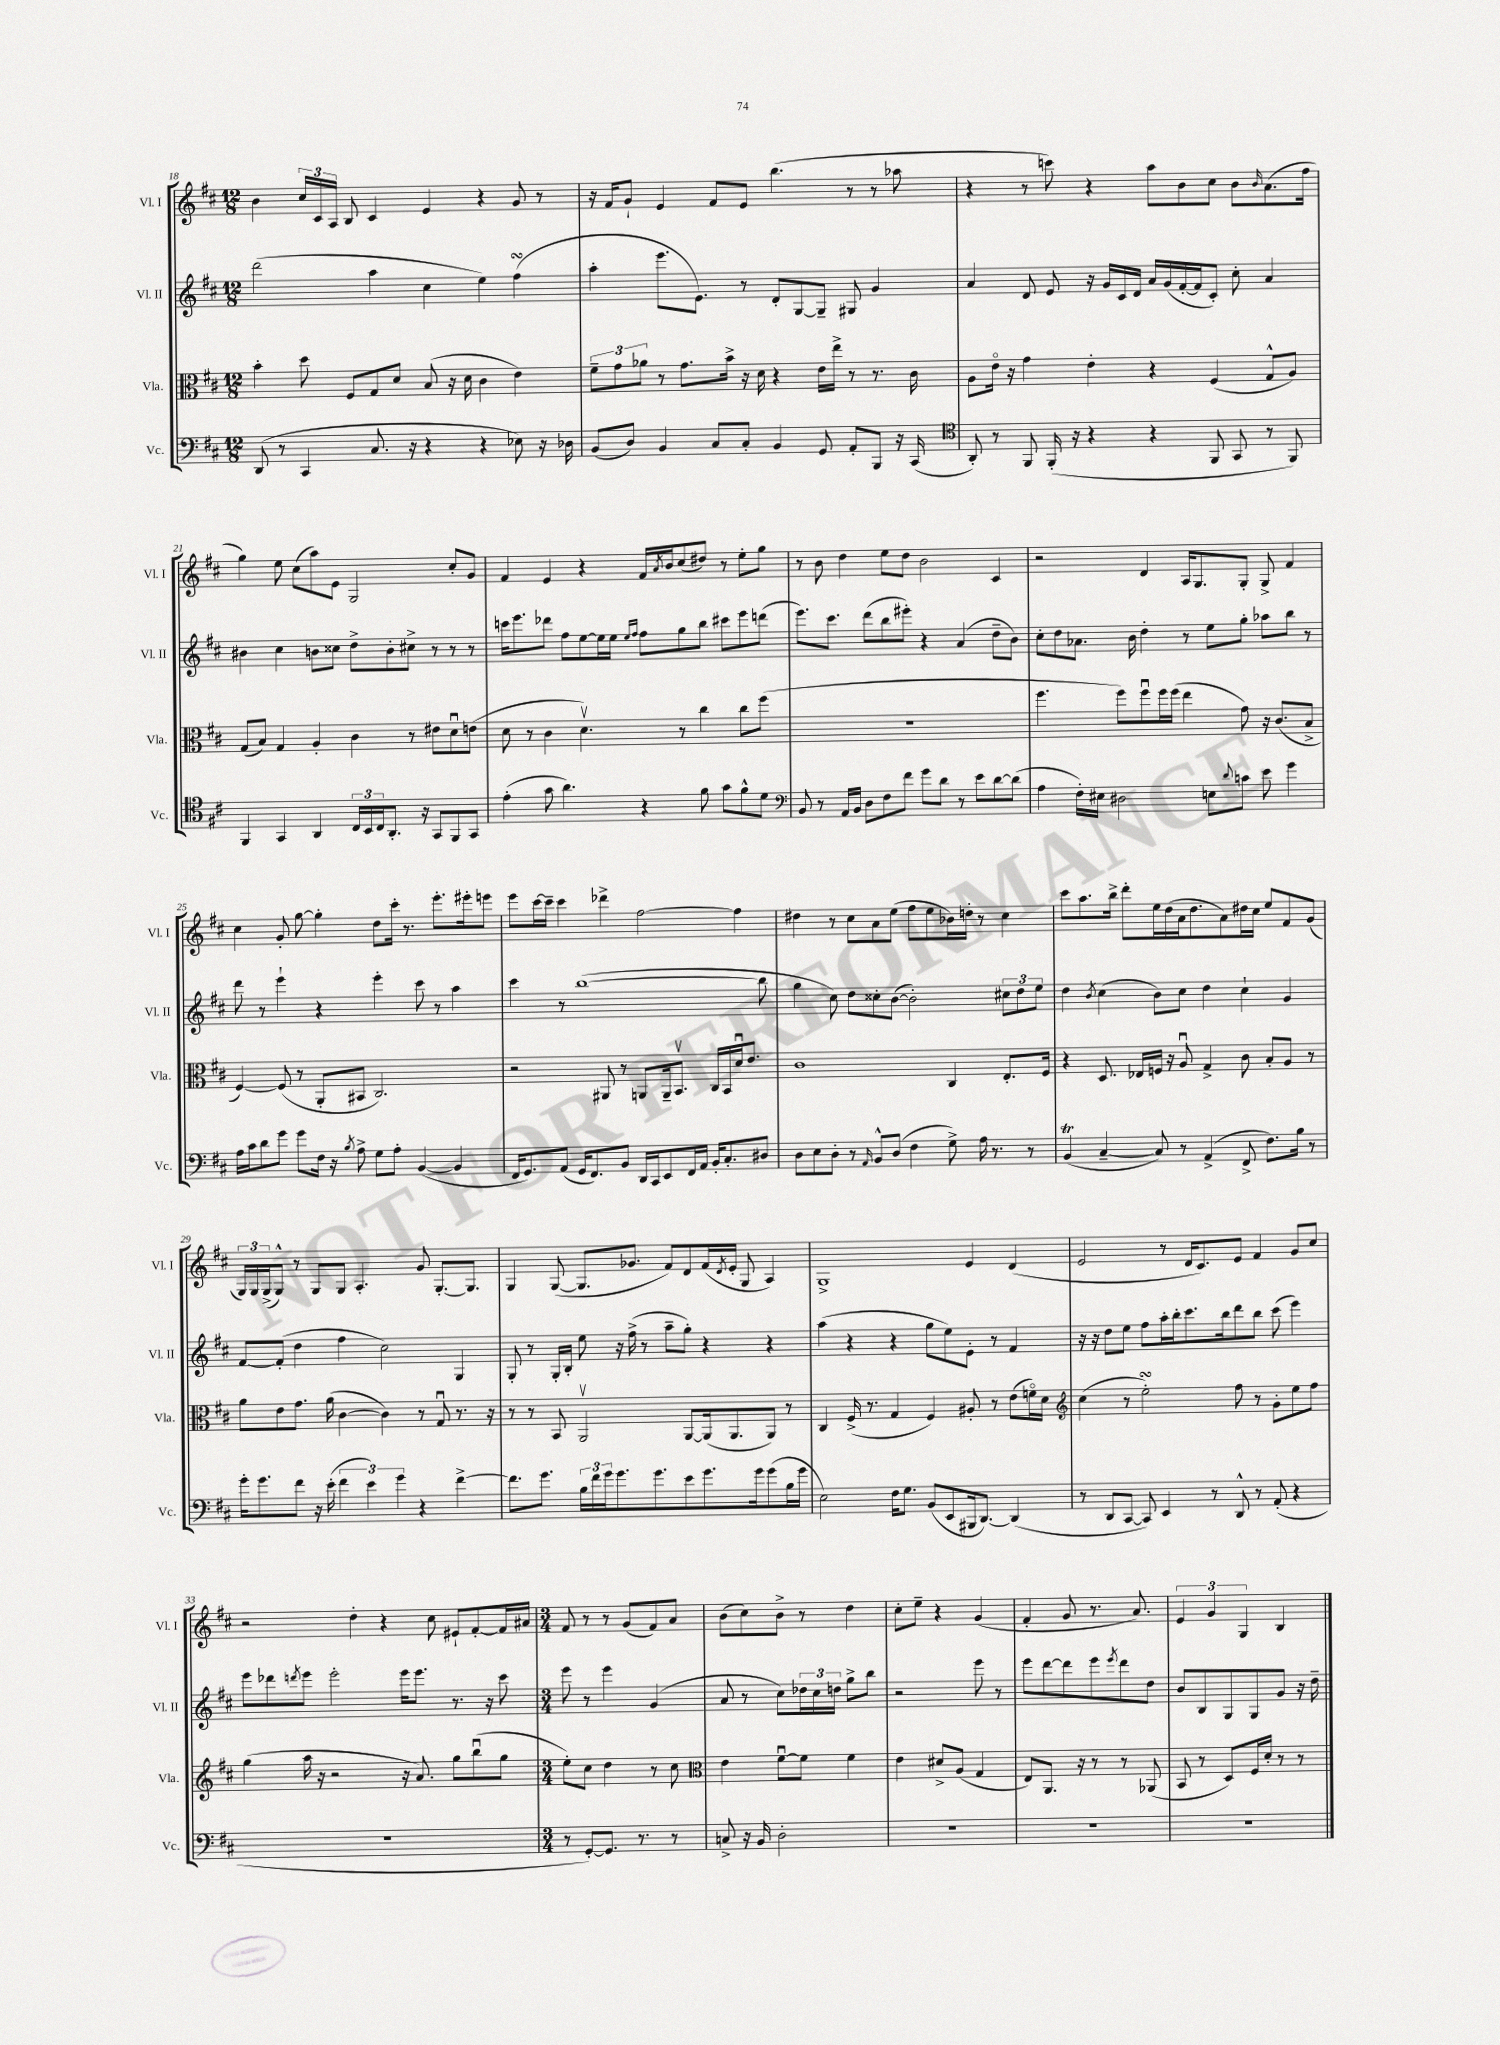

**kern	**kern	**kern	**kern
*staff4	*staff3	*staff2	*staff1
*clefF4	*clefC3	*clefG2	*clefG2
*k[f#c#]	*k[f#c#]	*k[f#c#]	*k[f#c#]
*M12/8	*M12/8	*M12/8	*M12/8
(8DD	4b'	(2ddd	4b
8r	.	.	.
4CC#	8dd	.	24cc#
.	.	.	24c#
.	.	.	24A
.	8F#	.	8B
8.C#	8G	4aa	4c#
.	8d	.	.
16r	.	.	.
4r	(8B	4cc#	4e
.	16r	.	.
.	16d	.	.
4r	4c#	4ee)	4r
8E-)	4e)	(4ff#	8g
16r	.	.	8r
16D-	.	.	.
=	=	=	=
(8BB	12f#~	4aa'	16r
.	.	.	16f#
.	12g	.	.
8D)	.	.	8g`
.	12a-	.	.
4BB	8r	8.eee	4e
.	8.g	.	.
.	.	8.e)	.
8C#	.	.	8f#
.	16b^	.	.
8C#'	16r	8r	8e
.	16d	.	.
4BB	4r	8d'	(4.bb
.	.	[8G	.
8GG	16e	8G~]	.
.	16ee^	.	.
8AA'	8r	8G#	8r
8BBB	8.r	4g	8r
16r	.	.	8aa-
(16CC#	16c#	.	.
=	=	=	=
*clefC4	*	*	*
8AA')	8A	4a	4r
8r	16eo	.	.
.	16r	.	.
8FF#	4g	8d	8r
(16FF#'	.	8e	8ccc)
16r	.	.	.
4r	4e'	16r	4r
.	.	16g	.
.	.	16c#	.
.	.	16d	.
4r	4r	16a	8aa
.	.	(16g	.
.	.	[16f#'	8b
.	.	16f#]	.
8FF#	(4F#	8c#')	8cc#
8GG	.	8cc#'	8b
.	.	.	16qqb
8r	8G^^	4a	(8.a
8FF#)	8A)	.	.
.	.	.	16ff#
=	=	=	=
4FF#	(8G	4b#	4gg)
.	8B)	.	.
4GG	4G	4cc#	8ee
.	.	.	(8cc#
4AA	4A'	8b	8aa)
.	.	8cc##	8e
24C#	4c#	8dd^	2G
24BB	.	.	.
24C#	.	.	.
8.AA'	.	8b'	.
.	8r	8cc#^	.
16r	.	.	.
8GG	8e#	8r	.
8FF#	8du	8r	8cc#'
8GG	(8e	8r	8g
=	=	=	=
(4e'	8d	16ccc	4f#
.	.	8.eee	.
.	8r	.	.
8g	4c#	8ddd-	4e
4.a)	.	8ff#	.
.	4.dv)	[8ee	4r
.	.	16ee]	.
.	.	16ee	.
.	.	16qqee	.
.	.	16qqff#	.
4r	.	8ff#	16f#
.	.	.	8qa
.	.	.	16b
.	8r	8gg	(8cc#
8f#	4cc#	8bb	8dd#)
8g	.	8ccc#	8r
8f#^^	8cc#	8eee	8ee'
8d	(8ff#	(8ddd	8gg
=	=	=	=
*clefF4	*	*	*
8BB	1.r	8.eee)	8r
8r	.	.	8b
.	.	8.ccc#	.
16AA	.	.	4dd
16BB	.	.	.
8D	.	(8ddd	.
8F#	.	8bb	8ee
8f#	.	8eee#')	8dd
8g	.	4r	2b
8d	.	.	.
8r	.	(4a	.
8e	.	.	.
[8d	.	8dd~	4c#
(8d]	.	8b)	.
=	=	=	=
4A	4.ff#	8cc#'	2r
.	.	8dd	.
16F#')	.	8.a-	.
16E#	.	.	.
2D#	8ff#)	.	.
.	.	16b	.
.	8ff#u	4dd'	4d
.	16ff#	.	.
.	(16ff#	.	.
.	4ee	8r	16A
.	.	.	8.G
8E	.	8ee	.
8qqd	.	.	.
8c	8g)	8gg'	8G'
8e	16r	8aa-	8G^
.	(8.c#	.	.
4g	.	8bb	4f#
.	8B^	8r	.
=	=	=	=
16A	[4F#)	8ddd	4cc#
16c#	.	.	.
8d	.	8r	.
8g	(8F#]	4eee`	8g'
8g	8r	.	[8gg
16F#	8AA'	4r	4gg']
16r	.	.	.
8qB	.	.	.
8A^	8BB#	.	.
8G	2.C#)	4eee'	8dd
8A'	.	.	16ccc#'
.	.	.	8.r
([4BB	.	8ccc#	.
.	.	8r	8.eee'
4BB]	.	4aa	.
.	.	.	16eee#'
.	.	.	8eee
=	=	=	=
16FF#	2r	4ccc#	8eee
8.GG)	.	.	.
.	.	.	[16ccc#
.	.	.	16ccc#~]
(8AA	.	8r	4ccc#
16GG	.	([1bb	.
8.FF#)	.	.	.
.	8AA#	.	4ddd-^
8BB	8r	.	.
16DD	8AA	.	[2ff#
16CC#	.	.	.
8EE	16AA~	.	.
.	8.BBv	.	.
16FF#	.	.	.
16AA	.	.	.
16BB'	16C#	.	.
8.C#'	16BB	.	.
.	16du	.	4ff#]
.	8.e	.	.
8D#	.	8bb]	.
=	=	=	=
8D	1c#	4gg	4dd#
8E	.	.	.
8D'	.	8cc#)	8r
8r	.	8dd	8cc#
16qqAA	.	.	.
8BB^^	.	8cc##'	8a
(8D	.	([8b	(8ee
4F#	.	2b'])	8ff#
.	.	.	8ee
8G^)	4C#	.	16b-)
.	.	.	16dd'
16A	.	.	8r
8.r	.	.	.
.	8.E'	12cc#	4cc#
.	.	12dd	.
8r	.	.	.
.	.	12ee	.
.	16F#	.	.
=	=	=	=
(4BB	4r	4dd	8ccc#
.	.	.	8.aa
.	.	8qb	.
[4C#~	8.D	(4cc#	.
.	.	.	16bb^
.	.	.	8ddd'
.	16E-	.	.
8C#])	16F	8b)	16ee
.	16r	.	(16dd
8r	8Au	8cc#	16a
.	.	.	8.dd
(4AA^	4G^	4dd	.
.	.	.	8a)
8FF#^	8c#	4cc#`	16dd#
.	.	.	16cc#
8.F#)	8B'	.	8ee
.	8A	4g	8f#
16B	.	.	.
8r	8r	.	(8g
=	=	=	=
16g'	8a	[8f#	24G)
.	.	.	24G
8.g	.	.	.
.	.	.	(24G^
.	8e	(8f#']	8G^^)
8f#	8.g	4dd	8r
16r	.	.	8G
(16e'	(16a	.	.
6f#	[4c#	4ff#	8G
.	.	.	4.A'
6e)	.	.	.
.	4c#])	2cc#)	.
6g	.	.	.
4r	8r	.	8g
.	8Gu	.	[8.G'
[4f#^	8.r	4G	.
.	.	.	8.G]
.	16r	.	.
=	=	=	=
8.f#]	8r	8G'	4G
.	8r	8r	.
8.g	.	.	.
.	8BB	16G'	([8G
.	.	16B'	.
24B	2AAv	8ee	8.G]
24f#	.	.	.
24g	.	.	.
8.g	.	16r	.
.	.	(16ff#^	8.g-
.	.	8r	.
8.g	.	.	.
.	.	8aa~	8f#)
8e	[8AA	8gg')	8d
8.g	(16AA]	4r	(16f#
.	.	.	8qd
.	8.AA	.	16e'
.	.	.	8G
16g	.	.	.
(8g	8AA)	4r	4A)
16B	8r	.	.
16g	.	.	.
=	=	=	=
2E)	4C#	(4aa	1G^
.	(16F#^	4r	.
.	8.r	.	.
16F#	4G	4r	.
8.G	.	.	.
(8BB	4F#)	8gg	.
8EE	.	8ee)	.
16BBB#	8A#'	8e'	4e
[8.DD)	.	.	.
.	8r	8r	.
(4DD]	(8e	4f#	(4d
.	16fo)	.	.
.	16d	.	.
=	=	=	=
*	*clefG2	*	*
8r	(4cc#	16r	2e
.	.	16r	.
8DD	.	8dd	.
[8CC#	8r	8ee	.
8CC#])	2ee')	8ff#	.
4EE	.	16aa'	8r
.	.	16bb'	.
.	.	8.ccc#	16d
.	.	.	8.c#)
8r	.	.	.
.	.	16bb	.
8DD^^	8ff#	8ddd	8e
8r	8r	8bb	4f#
(8AA'	8g'	(8ccc#	.
4r	8ee	4eee)	8g
.	8ff#	.	8cc#
=	=	=	=
1.r	(4gg	8eee	2r
.	.	8ddd-	.
.	.	8qddd	.
.	16aa	8eee	.
.	16r	.	.
.	2r	2eee'	.
.	.	.	4dd'
.	.	.	4r
.	16r	16eee	.
.	8.a)	8.eee	.
.	.	.	8cc#
.	8gg	8.r	8e#`
.	(8bbu	.	[8f#'
.	.	16r	.
.	8gg	8ccc#	16f#]
.	.	.	16a#
=	=	=	=
*M3/4	*M3/4	*M3/4	*M3/4
8r	8ee')	8eee	8f#
[8GG')	8cc#	8r	8r
8.GG]	4dd	4eee	8r
.	.	.	(8g
8.r	.	.	.
.	8r	(4g	8f#)
8r	8cc#	.	8a
=	=	=	=
*	*clefC3	*	*
8C^	4e	8a	(8b
16r	.	8r	8cc#)
16BB	.	.	.
2D'	[8f#u	8cc#)	8b^
.	8f#]	24dd-	8r
.	.	24cc#	.
.	.	24dd	.
.	4f#	8gg^	4dd
.	.	8bb	.
=	=	=	=
2.r	4e	2r	8cc#'
.	.	.	8ee~
.	8d#^	.	4r
.	(8A	.	.
.	4G	8eee	(4g
.	.	8r	.
=	=	=	=
2.r	8E)	8eee	4f#'
.	8.AA	[8ddd	.
.	.	8ddd]	8g
.	16r	.	.
.	8r	8eee	8.r
.	.	8qeee	.
.	8r	8ddd	.
.	.	.	8.a)
.	(8AA-	8dd	.
=	=	=	=
2.r	8BB	8b	6e
.	8r	8B	.
.	.	.	6g
.	8D)	8G	.
.	.	.	6G
.	16F#	8G	.
.	16d'	.	.
.	8r	8g	4B
.	8r	16r	.
.	.	16dd~	.
==	==	==	==
*-	*-	*-	*-
